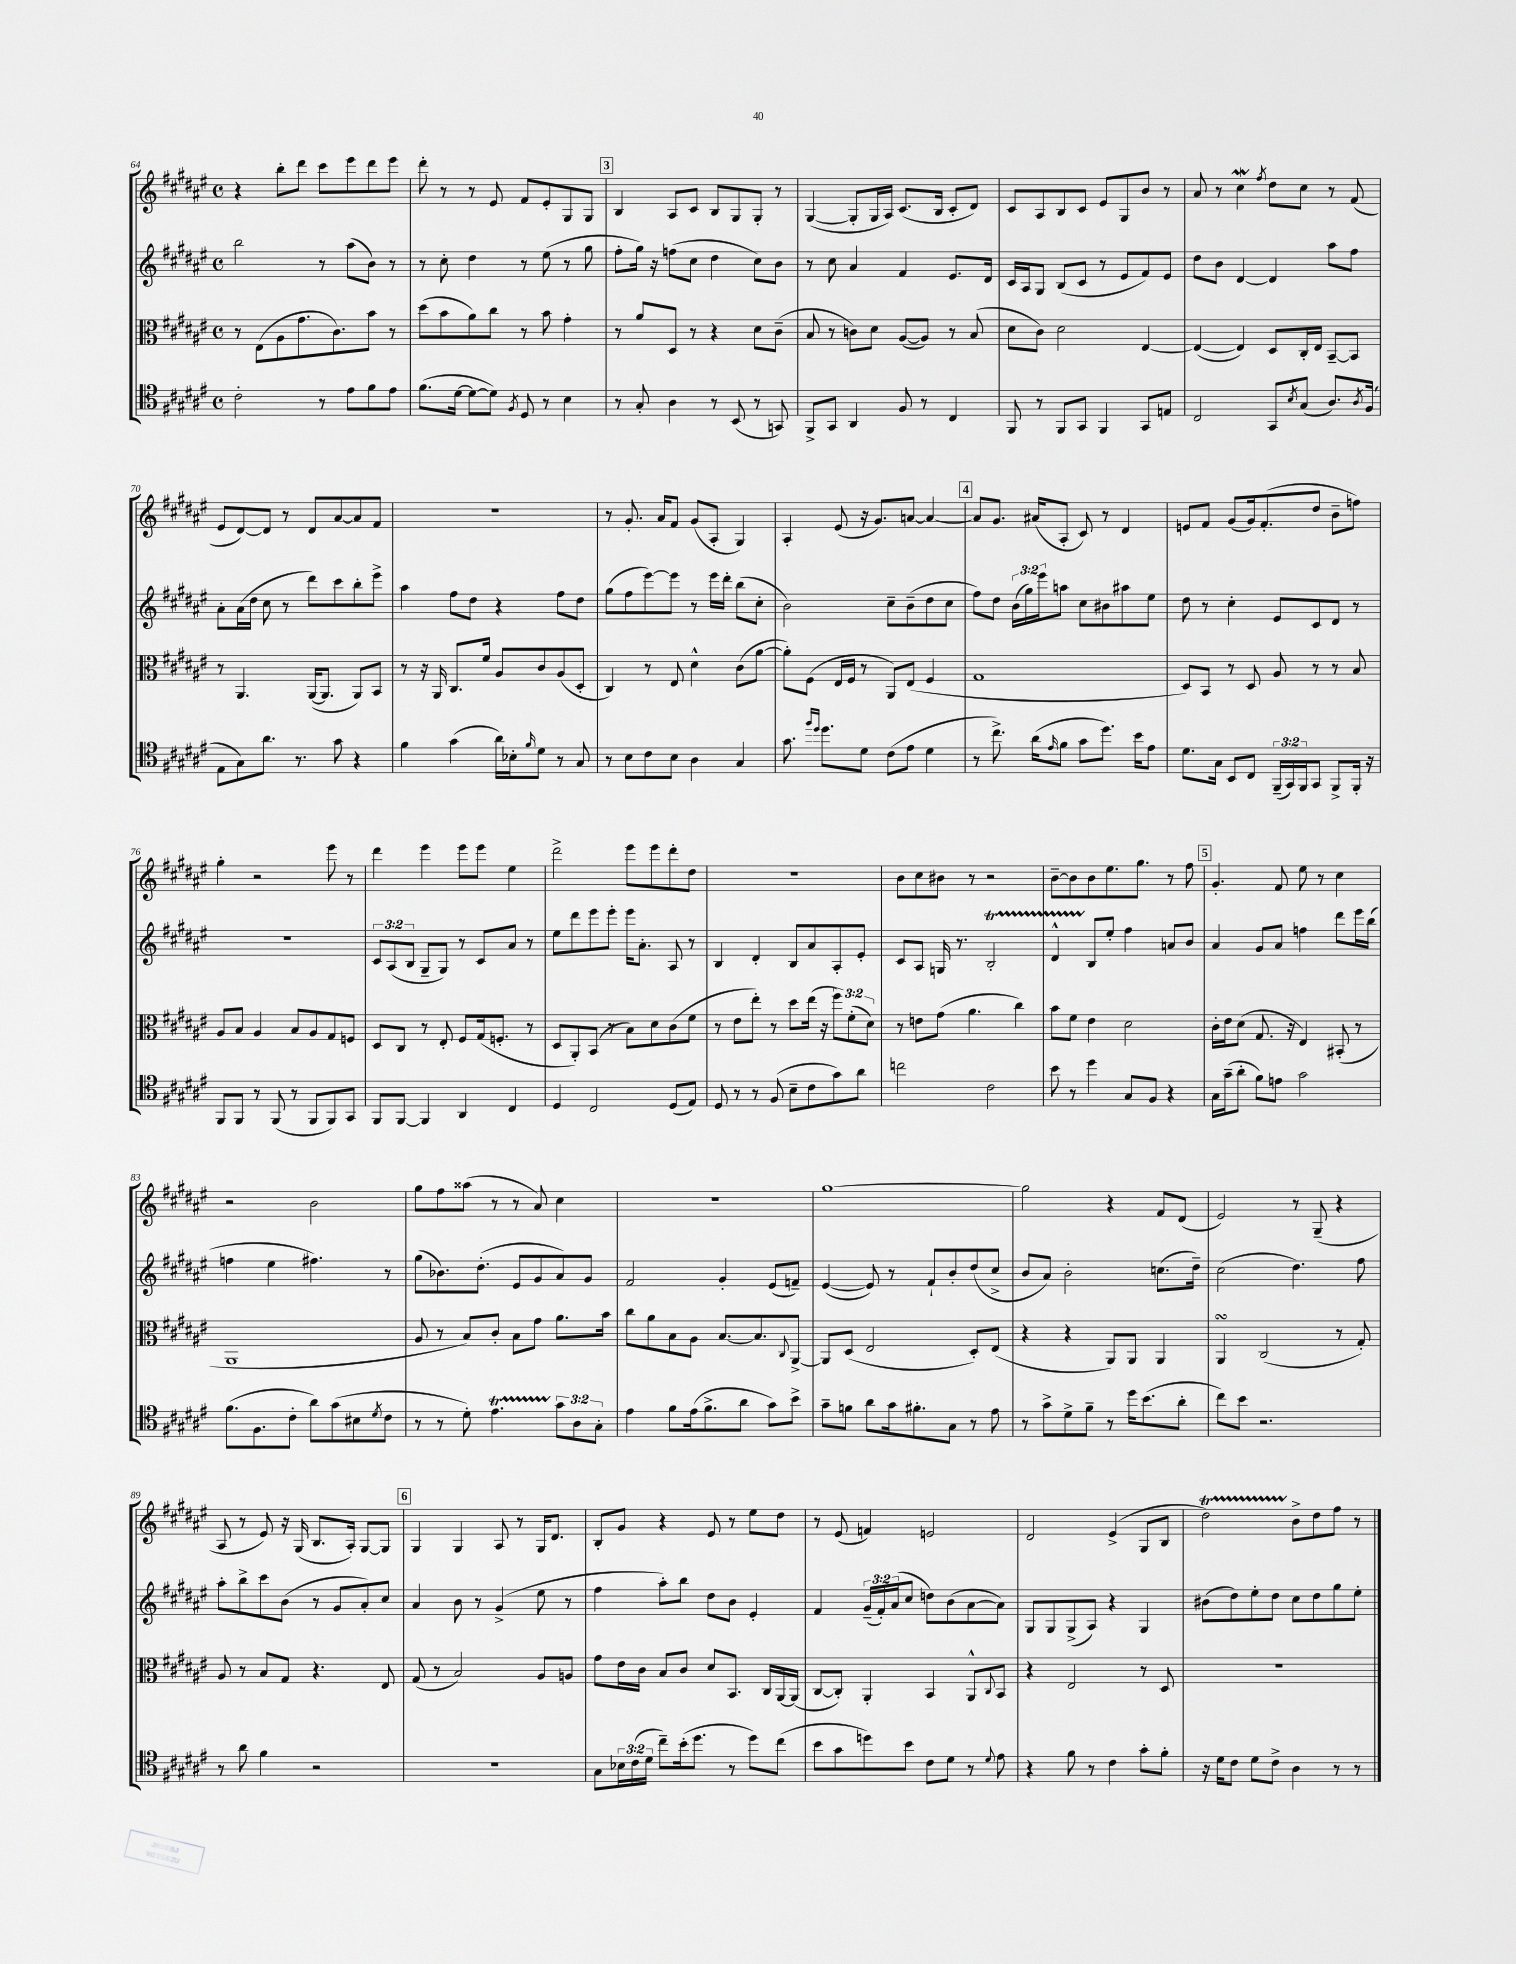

**kern	**kern	**kern	**kern
*staff4	*staff3	*staff2	*staff1
*clefC4	*clefC3	*clefG2	*clefG2
*k[f#c#g#d#a#e#]	*k[f#c#g#d#a#e#]	*k[f#c#g#d#a#e#]	*k[f#c#g#d#a#e#]
*M4/4	*M4/4	*M4/4	*M4/4
*met(c)	*met(c)	*met(c)	*met(c)
2c#'	8r	2bb	4r
.	(8E#	.	.
.	8A#	.	8bb'
.	8.g#	.	8ddd#
8r	.	8r	8ccc#
.	8.c#)	.	.
8e#	.	(8aa#	8eee#
8f#	8b	8b)	8ddd#
8e#	8r	8r	8eee#
=	=	=	=
(8.f#	(8dd#	8r	8ddd#'
.	8b	8cc#'	8r
[16d#	.	.	.
8d#_	8a#)	4dd#	8r
8d#])	8cc#	.	8e#
8qF#	.	.	.
8D#	8r	8r	8f#
8r	8b	(8ee#	8e#'
4B	4g#'	8r	8G#
.	.	8gg#	8G#
=	=	=	=
8r	8r	8ff#'	4B
8G#'	8a#	16gg#)	.
.	.	16r	.
4A#	8D#	(8ff	8A#
.	8r	8cc#	8c#
8r	4r	4dd#	8B
(8BB	.	.	8G#
8r	8d#	8cc#)	8G#'
8GG)	(8c#~	8b	8r
=	=	=	=
8FF#^	8B	8r	([4G#
8GG#	8r	8cc#	.
4AA#	8c)	4a#	8G#']
.	8d#	.	16G#
.	.	.	16A#)
8F#	([8A#	4f#	(8.c#
8r	8A#])	.	.
.	.	.	16B
4C#	8r	8.e#	8c#'
.	(8B	.	8d#)
.	.	16d#	.
=	=	=	=
8FF#	8d#	16c#	8c#
.	.	16A#	.
8r	8c#)	8G#	8A#
8FF#	2d#	(8B	8B
8GG#	.	8c#	8c#
4FF#	.	8r	8e#
.	.	8e#	8G#
8GG#	[4E#	8f#)	8b
8E	.	8e#	8r
=	=	=	=
2C#	(4E#_	8dd#	8a#
.	.	8b	8r
.	4E#])	[4d#	4cc#
.	.	.	8qff#
8GG#	8D#	4d#]	8dd#
8qB	.	.	.
(8G#	16C#'	.	8cc#
.	16E#	.	.
8.A#)	[8BB~	8aa#	8r
.	8BB]	8ff#	(8f#
8qA#	.	.	.
(16F#	.	.	.
=	=	=	=
8E#	8r	8a#'	8e#
8G#)	4.AA#	(16a#	[8d#)
.	.	16dd#	.
8.a#	.	8cc#	8d#]
.	.	8r	8r
8.r	.	.	.
.	([16AA#	8ddd#)	8d#
.	8.AA#]	.	.
8g#	.	8ccc#	[8a#
4r	8AA#)	8bb'	8a#]
.	8BB	8eee#^	8f#
=	=	=	=
4f#	8r	4aa#	1r
.	16r	.	.
.	16AA#	.	.
(4g#	8.C#	8ff#	.
.	.	8dd#	.
.	16f#	.	.
16a#)	8A#	4r	.
16B-'	.	.	.
16qqf#	.	.	.
8d#	8c#	.	.
8r	(8A#	8ff#	.
8G#	8D#'	8dd#	.
=	=	=	=
8r	4C#)	(8gg#	8r
8B	.	8ff#	8.g#'
8c#	8r	[8eee#)	.
.	.	.	16a#
8B	8E#	8eee#]	8f#
4A#	4d#^^	8r	(8g#
.	.	16eee#	8A#'
.	.	16ddd#'	.
4G#	(8c#	(8bb	4G#)
.	[8a#	8cc#'	.
=	=	=	=
8.g#	8a#'])	2b)	4A#'
.	(8F#	.	.
16qqff#	.	.	.
16qqdd#	.	.	.
8.dd#	.	.	.
.	16E#	.	(8e#
.	16F#	.	.
8d#	8r	.	16r
.	.	.	8.g#)
(8c#	8AA#)	8cc#~	.
8e#	(8E#	(8b~	[8a
4d#	4F#	8dd#	4a_
.	.	8cc#	.
=	=	=	=
8r	1G#	8ff#)	8a]
8.cc#^)	.	8dd#	8.g#
.	.	(24b	.
.	.	24gg#)	.
(16a#	.	.	(16a#
.	.	24eee#	.
16qqe#	.	.	.
8f#	.	8aa	8A#'
8g#	.	8cc#	8c#)
8.dd#)	.	8b#	8r
.	.	8aa#	4d#
16b	.	.	.
8e#	.	8ee#	.
=	=	=	=
8.d#	8D#)	8dd#	8e
.	8BB	8r	8f#
16G#	.	.	.
8BB	8r	4cc#'	(8g#
8C#	8D#	.	16g#)
.	.	.	(8.f#'
(24FF#~	8A#	8e#	.
24GG#)	.	.	.
24FF#	.	.	.
8GG#	8r	8c#	8dd#
8FF#^	8r	8d#	8b~
16FF#'	8B	8r	8ff)
16r	.	.	.
=	=	=	=
8FF#	8A#	1r	4gg#'
8FF#	8B	.	.
8r	4A#	.	2r
(8FF#	.	.	.
8r	8B	.	.
8FF#	8A#	.	.
8FF#)	8G#	.	8eee#
8GG#	8F	.	8r
=	=	=	=
8FF#	8D#	12c#	4ddd#
.	.	(12A#	.
[8FF#	8C#	.	.
.	.	12B	.
4FF#]	8r	8G#~	4eee#
.	8E#'	8G#)	.
4AA#	8F#	8r	8eee#
.	(16G#	8c#	8eee#
.	8.F'	.	.
4C#	.	8a#	4ee#
.	8r	8r	.
=	=	=	=
4D#	8D#	8ee#	2ddd#^
.	8AA#')	8ddd#	.
2C#	(8BB	8eee#	.
.	8r	8eee#'	.
.	8B)	16eee#	8eee#
.	.	8.a#'	.
.	8d#	.	8eee#
(8D#	(8c#	8A#	8ddd#'
8E#)	8f#	8r	8dd#
=	=	=	=
8D#	8r	4B	1r
8r	8e#	.	.
8r	8ee#')	4d#'	.
(8F#	8r	.	.
8B~	8dd#	8B	.
8c#	(16ee#	8a#	.
.	16r	.	.
8g#)	12ff#)	8A#'	.
.	(12f#'	.	.
8a#	.	8e#'	.
.	12d#)	.	.
=	=	=	=
2cc	8r	8c#	8b
.	8e	8A#	8cc#
.	(8g#	16G	8b#
.	.	8.r	.
.	4.a#	.	8r
2c#	.	2B'	2r
.	4cc#)	.	.
=	=	=	=
8b	8b	4d#^^	[8b~
8r	8f#	.	8b]
4dd#	4e#	8B	8b
.	.	8ee#'	8.ee#
8G#	2d#	4ff#	.
.	.	.	8.gg#
8F#	.	.	.
4r	.	8a	8r
.	.	8b	8ff#
=	=	=	=
16G#	16c#'	4a#	4.g#'
(16g#~	16e#	.	.
8a#'	(8d#	.	.
8f#)	8.G#	8g#	.
8e	.	8a#	8f#
.	16r	.	.
2g#	4E#)	4ff	8ee#
.	.	.	8r
.	(8BB#'	8ddd#	4cc#
.	8r	16eee#	.
.	.	(16bb	.
=	=	=	=
(8.f#	1AA#	4ff	2r
8.F#	.	.	.
.	.	4ee#	.
8c#'	.	.	.
8a#)	.	4.ff#)	2b
(8g#	.	.	.
8B#	.	.	.
8qd#	.	.	.
8c#	.	8r	.
=	=	=	=
8r	8A#	(8gg#	8gg#
8r	8r	8.b-)	8ff#
8d#')	8B)	.	(8aa##
.	.	(8.dd#'	.
4.e#	8c#'	.	8r
.	8B	8e#	8r
.	8g#	8g#	8a#)
12g#	8.a#	8a#)	4cc#
12A#	.	.	.
.	.	8g#	.
12G#'	.	.	.
.	16b	.	.
=	=	=	=
4e#	8cc#	2f#	1r
.	8a#	.	.
8f#	8B	.	.
(16e#	8A#	.	.
8.f#^	.	.	.
.	[8.B	4g#'	.
8a#	.	.	.
.	8.B]	.	.
8g#)	.	(8e#	.
.	8qqC#	.	.
8b^	[8AA#^	8f~)	.
=	=	=	=
8g#~	8AA#]	([4e#	[1gg#
8f	(8D#	.	.
8a#	2E#	8e#])	.
16g#	.	8r	.
8.f#'	.	.	.
.	.	8f#`	.
8G#	.	8b'	.
8r	8D#')	(8dd#	.
8e#	(8E#	8cc#^	.
=	=	=	=
8r	4r	8b	2gg#]
8g#^	.	8a#)	.
8d#^	4r	2b'	.
8f#~	.	.	.
8r	8AA#)	.	4r
16dd#	8AA#	.	.
(8.b	.	.	.
.	4AA#	(8.cc	8f#
8a#'	.	.	(8d#
.	.	16dd#~)	.
=	=	=	=
8cc#)	4AA#	(2cc#	2e#)
8b	.	.	.
2.r	(2C#	.	.
.	.	4.dd#)	8r
.	.	.	(8G#~
.	8r	.	4r
.	8G#')	8ff#	.
=	=	=	=
8r	8A#	8aa#'	8A#
8a#	8r	8bb^	8r
4f#	8B	8ccc#	8e#)
.	8G#	(8b	16r
.	.	.	(16G#
2r	4.r	8r	8.B
.	.	8g#	.
.	.	.	16A#')
.	.	8a#')	[8G#
.	8E#	8cc#	8G#]
=	=	=	=
1r	(8G#	4a#	4G#
.	8r	.	.
.	2B)	8b	4G#
.	.	8r	.
.	.	(4g#^	8A#
.	.	.	8r
.	8A#	8ee#	16G#
.	.	.	8.d#
.	8A	8r	.
=	=	=	=
8G#	8g#	4ff#	8B'
24B-	16e#	.	8g#
(24c#	.	.	.
.	16c#	.	.
24d#	.	.	.
8cc#~)	8B	8aa#')	4r
(16b'	8c#	8bb	.
8.dd#	.	.	.
.	8d#	8dd#	8e#
8r	8.BB	8b	8r
8dd#)	.	4e#'	8ee#
.	16C#	.	.
(8cc#	[16AA#	.	8dd#
.	(16AA#]	.	.
=	=	=	=
8b	[8C#	4f#	8r
8g#	8C#'])	.	(8e#
8dd)	4AA#'	(24g#~	4f)
.	.	24f#')	.
.	.	(24a#	.
8b	.	8cc#	.
8c#	4BB	8dd)	2e
8d#	.	(8b	.
8r	8AA#^^	[8a#	.
8qqd#	8qqC#	.	.
8e#	8BB	8a#])	.
=	=	=	=
4r	4r	8G#	2d#
.	.	8G#	.
8f#	2E#	(8G#^	.
8r	.	8A#)	.
4c#	.	4r	(4e#^
8g#'	8r	4G#	8G#
8f#'	8D#	.	8B
=	=	=	=
16r	1r	(8b#	2dd#)
16d#	.	.	.
8c#	.	8dd#)	.
8d#	.	8ee#'	.
8c#^	.	8dd#	.
4A#	.	8cc#	8b^
.	.	8dd#	8dd#
8r	.	8gg#	8ff#
8r	.	8ee#'	8r
==	==	==	==
*-	*-	*-	*-
